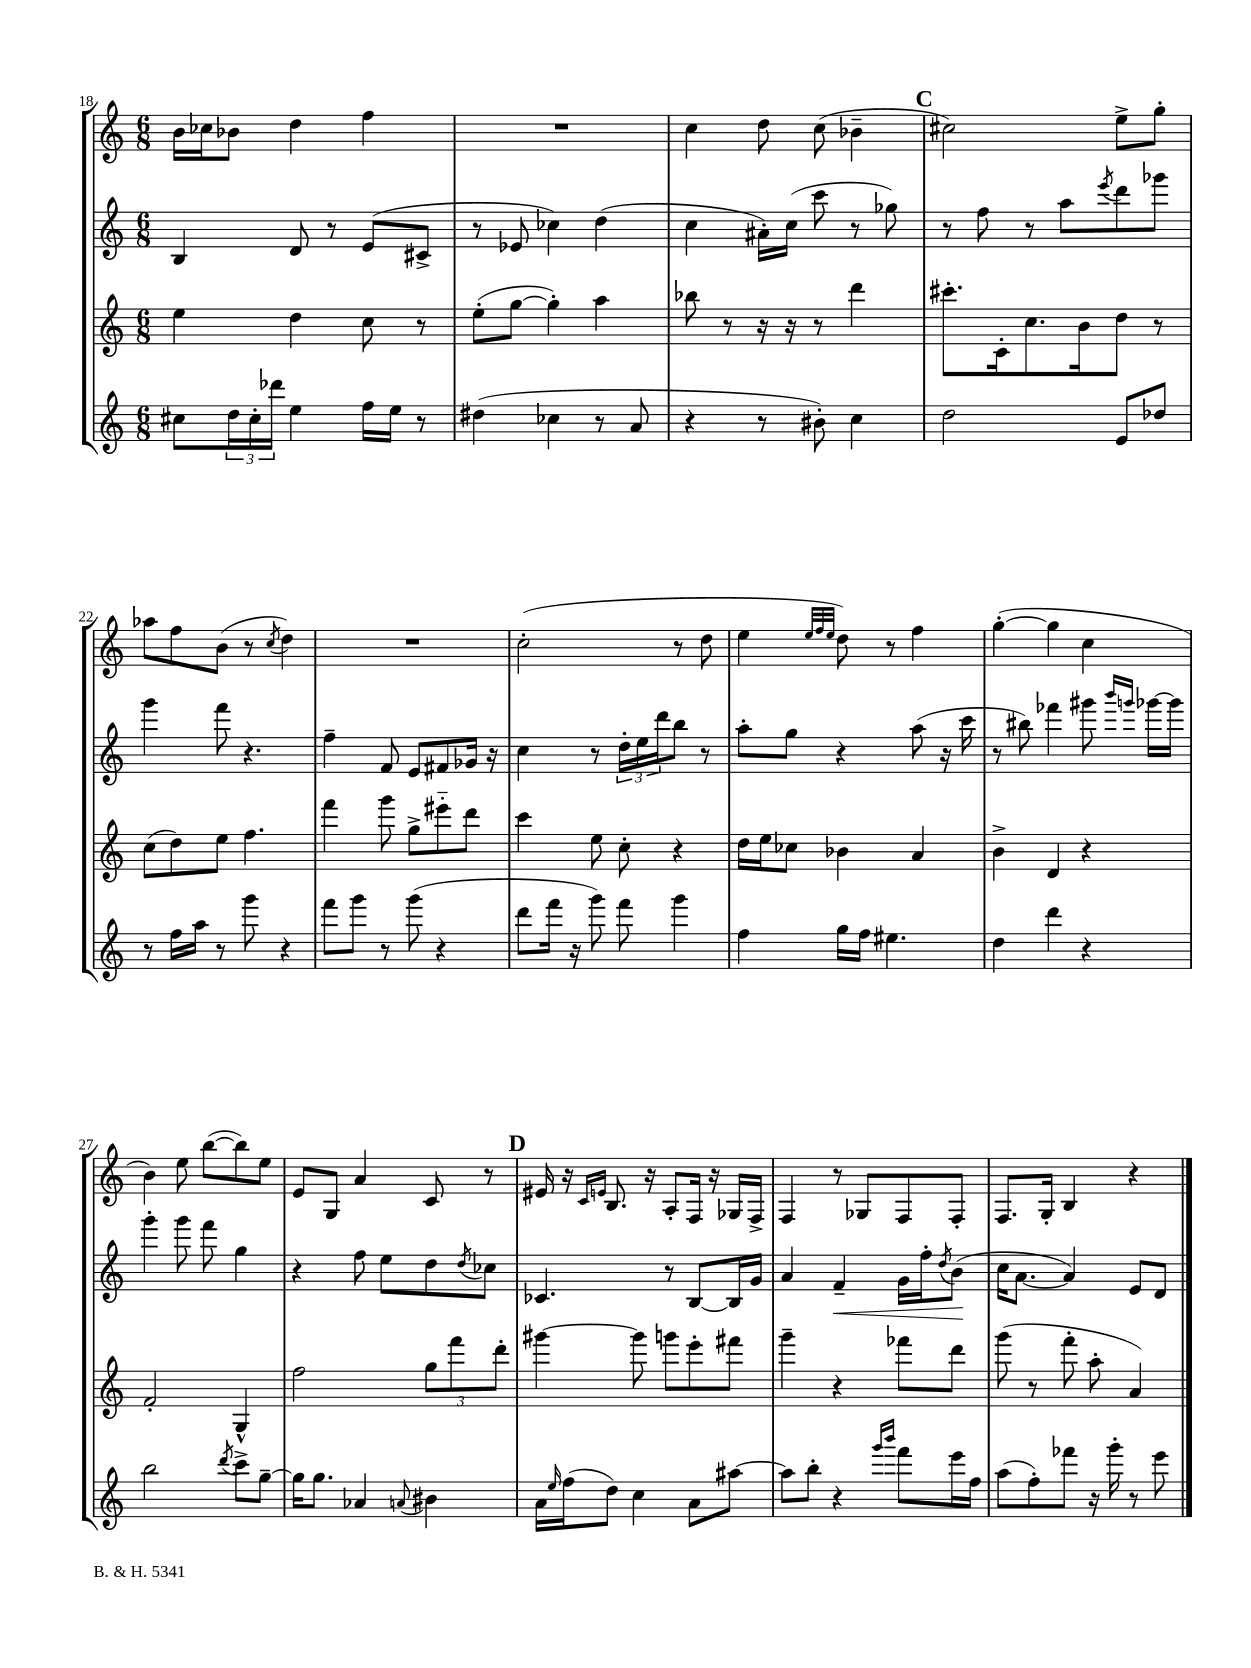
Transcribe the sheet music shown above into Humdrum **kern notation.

**kern	**kern	**kern	**dynam	**kern
*part4	*part3	*part2	*part2	*part1
*staff4	*staff3	*staff2	*staff2	*staff1
*clefG2	*clefG2	*clefG2	*	*clefG2
*k[]	*k[]	*k[]	*	*k[]
*M6/8	*M6/8	*M6/8	*	*M6/8
=18	=18	=18	=18	=18
8cc#X\L	4ee\	4B/	.	16b\LL
.	.	.	.	16cc-X\J
24dd\L	.	.	.	8b-X\J
24cc#'\	.	.	.	.
24ddd-X\JJ	.	.	.	.
4ee\	4dd\	8d/	.	4dd\
.	.	8r	.	.
16ff\LL	8cc\	(8e/L	.	4ff\
16ee\JJ	.	.	.	.
8r	8r	8c#X^/J	.	.
=19	=19	=19	=19	=19
(4dd#X\	(8ee'\L	8r	.	2.r
.	[8gg\J	8e-X/	.	.
4cc-X\	4gg'\])	4cc-X\)	.	.
8r	4aa\	(4dd\	.	.
8a/	.	.	.	.
=20	=20	=20	=20	=20
4r	8bb-X\	4cc\	.	4cc\
.	8r	.	.	.
8r	16r	16a#X'\LL)	.	8dd\
.	16r	(16cc\JJ	.	.
8b#X'\)	8r	8ccc\	.	(8cc\
4cc\	4ddd\	8r	.	4b-X~\
.	.	8gg-X\)	.	.
!!LO:REH:place=s1:t=C
=21	=21	=21	=21	=21
2dd\	8.ccc#X'\L	8r	.	2cc#X\)
.	.	8ff\	.	.
.	16c'\k	.	.	.
.	8.cc\	8r	.	.
.	.	8aa\L	.	.
.	16b\k	.	.	.
.	.	8qeee/	.	.
8e/L	8dd\J	8ddd\	.	8ee^\L
8dd-X/J	8r	8ggg-X\J	.	8gg'\J
!!LO:LB:g=z
=22	=22	=22	=22	=22
8r	(8cc\L	4ggg\	.	8aa-X\L
16ff\LL	8dd\)	.	.	8ff\
16aa\JJ	.	.	.	.
8r	8ee\J	8fff\	.	(8b\J
8ggg\	4.ff\	4.r	.	8r
.	.	.	.	8qcc/
4r	.	.	.	4dd\)
=23	=23	=23	=23	=23
8fff\L	4fff\	4ff~\	.	2.r
8ggg\J	.	.	.	.
8r	8ggg\	8f/	.	.
(8ggg\	8gg^\L	8e/L	.	.
4r	8eee#X\	8f#X/	.	.
.	8ddd\J	16g-X/Jk	.	.
.	.	16r	.	.
=24	=24	=24	=24	=24
8ddd\L	4ccc\	4cc\	.	(2cc'\
16fff\Jk	.	.	.	.
16r	.	.	.	.
8ggg\)	8ee\	8r	.	.
8fff\	8cc'\	24dd'\LL	.	.
.	.	24ee\	.	.
.	.	24ddd\J	.	.
4ggg\	4r	8bb\J	.	8r
.	.	8r	.	8dd\
=25	=25	=25	=25	=25
4ff\	16dd\LL	8aa'\L	.	4ee\
.	16ee\J	.	.	.
.	8cc-X\J	8gg\J	.	.
.	.	.	.	32qqee/LLL
.	.	.	.	32qqff/
.	.	.	.	32qqee/JJJ
16gg\LL	4b-X\	4r	.	8dd\)
16ff\JJ	.	.	.	.
4.ee#X\	.	.	.	8r
.	4a/	(8aa\	.	4ff\
.	.	16r	.	.
.	.	16ccc\	.	.
=26	=26	=26	=26	=26
4dd\	4b^\	8r	.	([4gg'\
.	.	8bb#X\)	.	.
4ddd\	4d/	4fff-X\	.	4gg\]
4r	4r	8ggg#X\	.	4cc\
.	.	16qqbbb/LL	.	.
.	.	16qqgggn/JJ	.	.
.	.	[16ggg-X\LL	.	.
.	.	16ggg-\JJ]	.	.
!!LO:LB:g=z
=27	=27	=27	=27	=27
2bb\	2f'/	4ggg'\	.	4b\)
.	.	8ggg\	.	8ee\
.	.	8fff\	.	([8bb\L
8qddd/	.	.	.	.
8ccc^\L	4G^^/	4gg\	.	8bb\])
[8gg~\J	.	.	.	8ee\J
=28	=28	=28	=28	=28
16gg\KL]	2ff\	4r	.	8e/L
8.gg\J	.	.	.	.
.	.	.	.	8G/J
4a-X/	.	8ff\	.	4a/
.	.	8ee\L	.	.
8qqan/	.	.	.	.
4b#X\	12gg\L	8dd\	.	8c/
.	12fff\	.	.	.
.	.	8qdd/	.	.
.	.	8cc-X\J	.	8r
.	12ddd'\J	.	.	.
!!LO:REH:place=s1:t=D
=29	=29	=29	=29	=29
16a\LL	[4ggg#X\	4.c-X/	.	16e#X/
16qqee/	.	.	.	.
(16ff\J	.	.	.	16r
.	.	.	.	16qqc/LL
.	.	.	.	16qqen/JJ
8dd\J)	.	.	.	8.B/
4cc\	8ggg#\]	.	.	.
.	.	.	.	16r
.	8gggn\L	8r	.	8A'/L
8a\L	8eee'\	[8B/L	.	16F/Jk
.	.	.	.	16r
[8aa#X\J	8fff#X\J	16B/L]	.	16G-X/LL
.	.	16g/JJ	.	16F^/JJ
=30	=30	=30	=30	=30
8aa#\L]	4ggg~\	4a/	.	4F/
8bb'\J	.	.	.	.
!	!	!	!LO:HP:b	!
4r	4r	4f~/	<	8r
.	.	.	.	8G-X/L
16qqggg/LL	.	.	.	.
16qqbbb/JJ	.	.	.	.
8fff\L	8fff-X\L	16g\LL	.	8F/
.	.	16ff'\J	.	.
.	.	8qdd/	.	.
16eee\L	8ddd\J	(8b\J	.	8F'/J
16ff\JJ	.	.	.	.
.	.	.	[	.
=31	=31	=31	=31	=31
(8aa\L	(8ggg\	16cc\KL	.	8.F/L
.	.	[8.a\J	.	.
8ff'\)	8r	.	.	.
.	.	.	.	16G'/Jk
8fff-X\J	8fff'\	4a/])	.	4B/
16r	8aa'\	.	.	.
16ggg'\	.	.	.	.
8r	4a/)	8e/L	.	4r
8eee\	.	8d/J	.	.
==	==	==	==	==
*-	*-	*-	*-	*-
